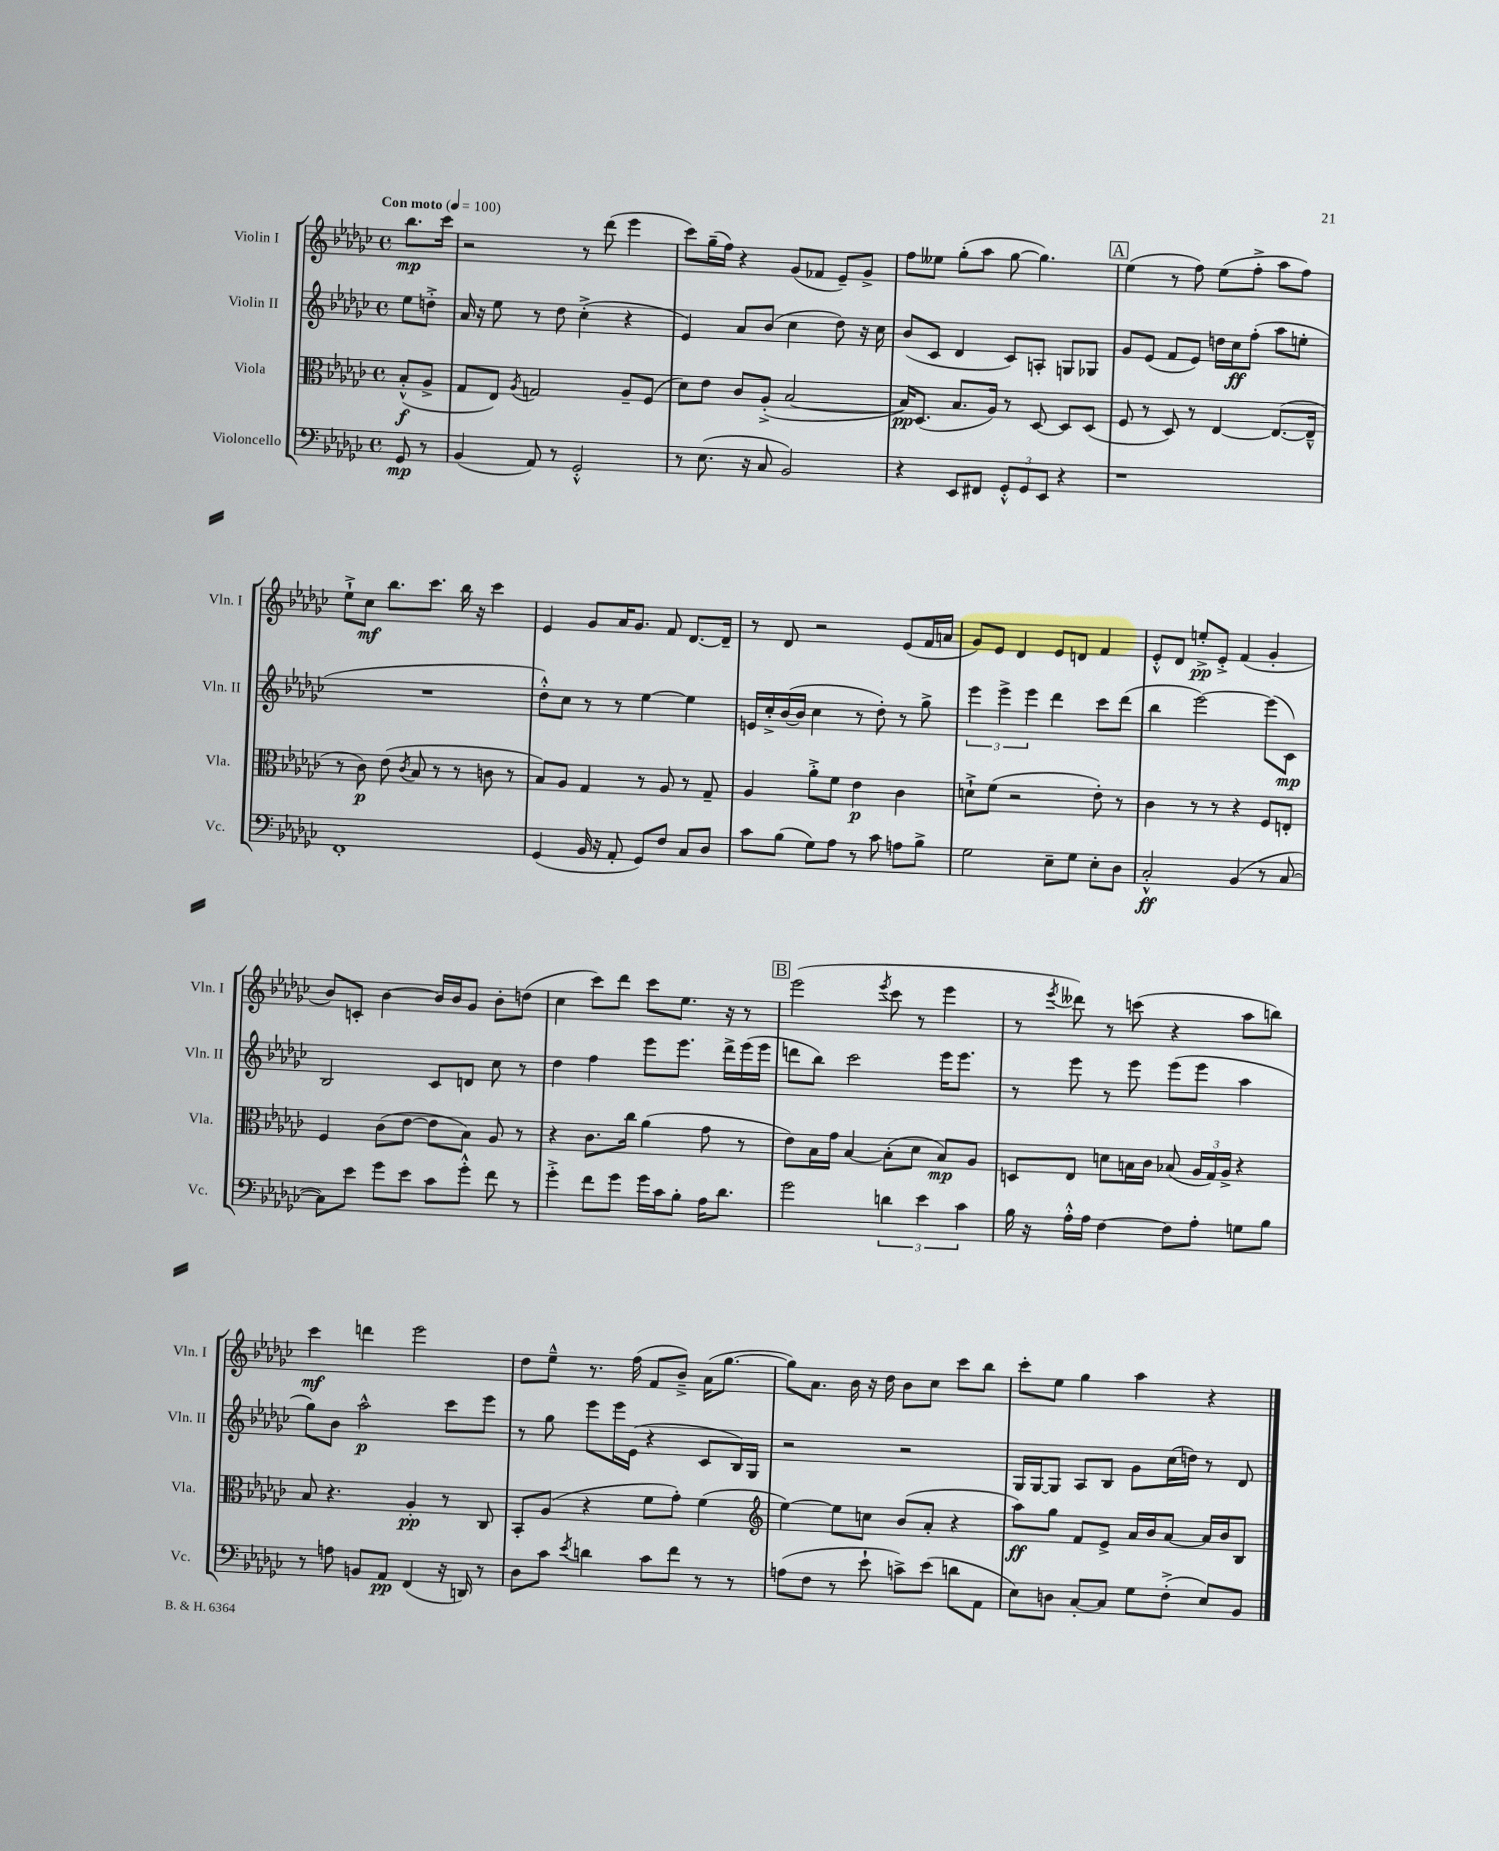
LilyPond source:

<<
\new StaffGroup <<
\new Staff = "s0" \with { instrumentName = "Violin I" shortInstrumentName = "Vln. I" } {
    \clef treble \key ges \major \defaultTimeSignature \time 4/4 \partial 4 \tempo "Con moto" 4 = 100
    \autoBeamOff bes''8.[\mp ces'''16] |
    r2 r8 des'''8( ees'''4 |
    ces'''8[) ges''16--( f''16]) r4 ges'8[( fes'8] ees'8[--) ges'8]-> |
    f''8[ eeses''8] ges''8[-.( aes''8] ges''8~ ges''4.) |
    \mark \markup { \box "A" } ees''4( r8 f''8) ees''8[( f''8]-.-> aes''8[ f''8]) |
    ees''8[-!-> ces''8]\mf bes''8.[ ces'''8.] bes''16 r16 ces'''4 |
    ees'4 ges'8[ aes'16 ges'8.] f'8 des'8.[~ des'16]-- |
    r8 des'8 r2 ees'8[( f'16 a'16] |
    ges'8[) ees'8] des'4 ees'8[ d'8] f'4 |
    ees'8[-.-^ des'8] e''8[-.->\pp ees'8]-.-> f'4( ges'4-. |
    bes'8[) c'8]-. bes'4~ bes'16[ bes'16 ges'8] bes'8[-. d''8]( |
    ces''4 ces'''8[) des'''8] ces'''8[ ees''8.] r16 r8 |
    \mark \markup { \box "B" } ees'''2( \acciaccatura { ees'''8 } ces'''8 r8 ees'''4 |
    r8 \acciaccatura { ees'''8 } deses'''8) r8 c'''8( r4 aes''8[ b''8]) |
    ces'''4\mf d'''4 ees'''2 |
    des''8[ ees''8]---^ r8. f''16( f'8[ bes'8]--->) aes'16[( ges''8.]~ |
    ges''8[) aes'8.] bes'16 r16 des''16 bes'8[ ces''8] ces'''8[ bes''8] |
    ces'''8[-. ees''8] ges''4 aes''4 r4 \bar "|." |
}
\new Staff = "s1" \with { instrumentName = "Violin II" shortInstrumentName = "Vln. II" } {
    \clef treble \key ges \major \defaultTimeSignature \time 4/4 \partial 4
    \autoBeamOff ees''8[ d''8]-.-> |
    aes'16 r16 ees''8 r8 des''8 ces''4-.->( r4 |
    ees'4) aes'8[ bes'8]( ces''4 des''8) r16 ces''16 |
    bes'8[( ces'8] des'4 ces'8[) a8]-. g8[ ges8] |
    \mark \markup { \box "A" } ges'8[ ees'8]( f'8[ ees'8]) d''16[ ces''16\ff f''8]-.( aes''8[ e''8]-. |
    R1 |
    des''8[-.-^) ces''8] r8 r8 ees''4~ ees''4 |
    e'16[ ces''16-.-> bes'16~( bes'16] ces''4 r8 des''8-.) r8 ges''8-> |
    \tuplet 3/2 { ees'''4 ees'''4-> ees'''4 } des'''4 ces'''8[ des'''8]( |
    bes''4 ees'''2~) ees'''8[( ces'8]\mp) |
    bes2 ces'8[ d'8] ces''8 r8 |
    des''4 f''4 ees'''8[ ees'''8.] des'''16[-> ees'''16( ees'''16] |
    \mark \markup { \box "B" } d'''8[ bes''8]) ces'''2 ees'''16[ ees'''8.] |
    r8 ees'''8 r8 ees'''8 ees'''8[( ees'''8] aes''4 |
    ges''8[) bes'8] aes''2-^\p ces'''8[ ees'''8] |
    r8 ges''8 ees'''8[ ees'''16 ees'16]( r4 ces'8[ bes16) ges16] |
    r2 r2 |
    ges16[ ges16~ ges8] aes8[ bes8] ges'8[ ces''16( d''16]) r8 des'8 \bar "|." |
}
\new Staff = "s2" \with { instrumentName = "Viola" shortInstrumentName = "Vla." } {
    \clef alto \key ges \major \defaultTimeSignature \time 4/4 \partial 4
    \autoBeamOff bes8[-.-^\f( aes8]-> |
    ges8[ ees8]) \acciaccatura { aes8 } g2 aes8[-- f8]( |
    des'8[) ees'8] ces'8[ aes8]-.->( bes2~ |
    bes16[\pp) des8.]( bes8.[ aes16]) r8 des8~ des8[ des8]( |
    \mark \markup { \box "A" } f8 r8 des8) r8 ees4~ ees8.[~( ees16]---^ |
    r8 ces'8\p) ees'8( \acciaccatura { ces'8 } bes8 r8 r8 c'8 r8 |
    bes8[) aes8] ges4 r8 aes8 r8 ges8-- |
    aes4 aes'8[-.-> f'8] ees'4\p ces'4 |
    d'8[-!-> f'8]( r2 ees'8-.) r8 |
    ces'4 r8 r8 r4 f8[ e8]-. |
    f4 ces'8[( ees'8]~ ees'8[ bes8]) aes8 r8 |
    r4 ces'8.[ ces''16] aes'4( ges'8 r8 |
    \mark \markup { \box "B" } ees'8[) bes16 ges'16] bes4~ bes8[-.( des'8] bes8[\mp) aes8] |
    d8[ ees8] d'8[ b16 ces'16] bes8( \tuplet 3/2 { aes16[ ges16) aes16]-> } r4 |
    bes8 r4. aes4-.\pp r8 ces8 |
    bes,8[-. aes8]( r4 f'8[ ges'8]-.) f'4( |
    \clef treble ees''4~) ees''8[ c''8] bes'8[( aes'8]-. r4 |
    aes''8[\ff) ges''8] f'8[ ees'8]-> aes'16[ bes'16 aes'8]~ aes'16[ bes'16 bes8] \bar "|." |
}
\new Staff = "s3" \with { instrumentName = "Violoncello" shortInstrumentName = "Vc." } {
    \clef bass \key ges \major \defaultTimeSignature \time 4/4 \partial 4
    \autoBeamOff ges,8\mp r8 |
    bes,4( aes,8) r8 ges,2-.-^ |
    r8 ees8.( r16 ces8 bes,2) |
    r4 ees,8[ fis,8] \tuplet 3/2 { ges,8[-.-^ ges,8 ees,8] } r4 |
    \mark \markup { \box "A" } r1 |
    f,1-. |
    ges,4( bes,16 r16 aes,8-. ges,8[) f8] ces8[ des8] |
    ces'8[ bes8]( ges8[) aes8] r8 ces'8 a8[ bes8]-> |
    ges2 ees8[-- ges8] ees8[-. des8] |
    ces2-.-^\ff bes,4( r8 ces8~ |
    ces8[) ees'8] ges'8[ ees'8] ces'8[ ges'8]-.-^ f'8 r8 |
    ges'4-.-> f'8[ ges'8] ges'16[ ces'16 bes8]-. aes16[ des'8.] |
    \mark \markup { \box "B" } ges'2 \tuplet 3/2 { d'4 ees'4 ces'4 } |
    bes16 r16 aes16[-.-^ aes16] f4~ f8[ aes8]-. g8[ bes8] |
    r8 a8 b,8[ aes,8]\pp f,4( r16 d,16) r8 |
    des8[ ces'8] \acciaccatura { ees'8 } d'4 ces'8[ f'8] r8 r8 |
    a8[( f8] r8 ees'8-! c'8[->) ees'8]( d'8[ aes,8] |
    ees8[) d8] ces8[~-. ces8] ges8[ f8]-.->( ees8[) bes,8] \bar "|." |
}
>>
>>
\layout { \context { \Score \remove "Bar_number_engraver" } }
